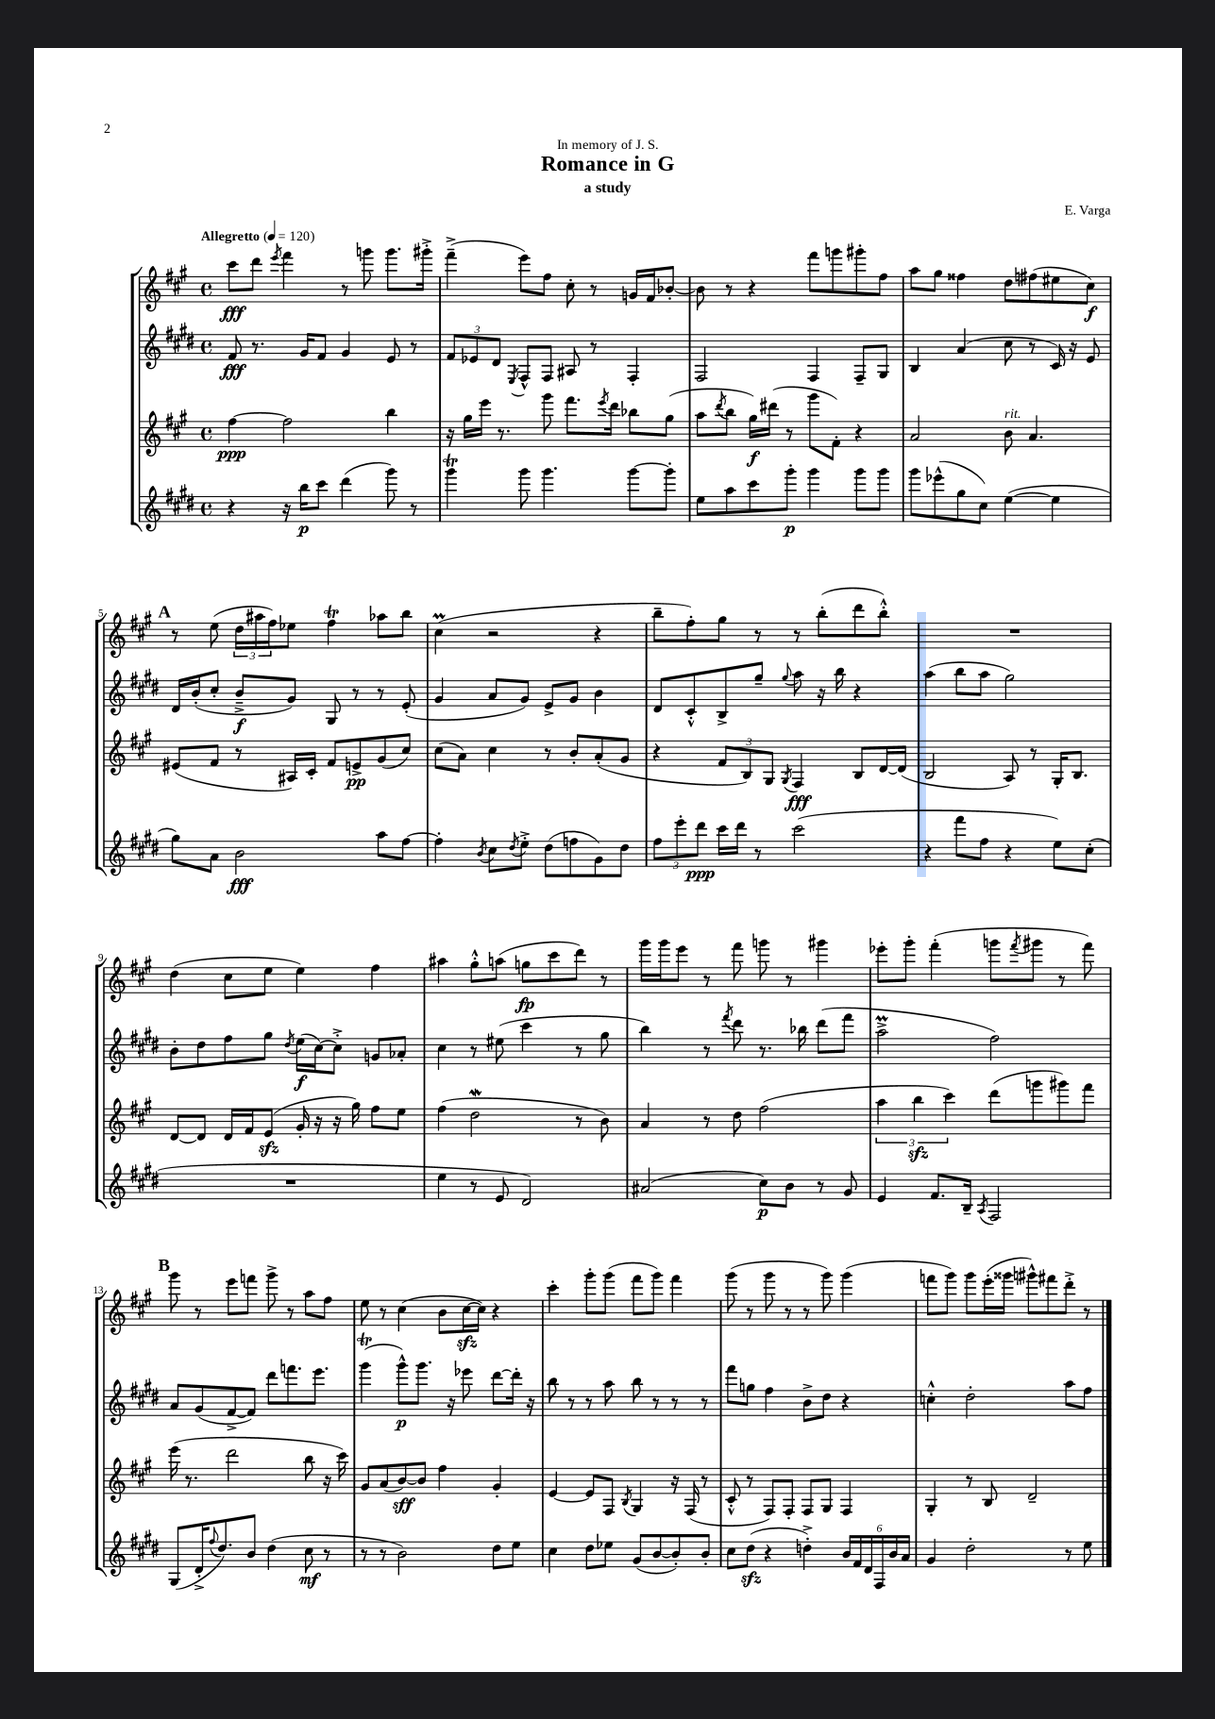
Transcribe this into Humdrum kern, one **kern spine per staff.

**kern	**kern	**kern	**kern
*staff4	*staff3	*staff2	*staff1
*clefG2	*clefG2	*clefG2	*clefG2
*k[f#c#g#d#]	*k[f#c#g#]	*k[f#c#g#d#]	*k[f#c#g#]
*M4/4	*M4/4	*M4/4	*M4/4
*met(c)	*met(c)	*met(c)	*met(c)
*MM120	*MM120	*MM120	*MM120
4r	[4ff#	8f#	8ccc#
.	.	8.r	8ddd
.	.	.	8qeee
16r	2ff#]	.	4fff#
16bb	.	16g#	.
8ccc#	.	8f#	.
(4ddd#	.	4g#	8r
.	.	.	8ggg
8ggg#)	4bb	8e	8.ggg
8r	.	8r	.
.	.	.	16ggg#'^
=	=	=	=
4ggg#	16r	12f#	(4fff#~^
.	16gg#	.	.
.	.	12e-	.
.	16eee	.	.
.	.	12d#	.
.	8.r	.	.
.	.	8qE	.
8ggg#	.	8F#^^	8eee)
4.ggg#	8ggg#	8F#	8ff#
.	8.fff#	8A#	8cc#'
.	.	8r	8r
.	8qeee	.	.
.	16ddd	.	.
[8ggg#	8bb-	4F#'	16g
.	.	.	16f#
8ggg#']	(8gg#	.	[8b-'
=	=	=	=
8ee	8aa	2F#	8b-]
.	8qddd	.	.
8aa	8bb	.	8r
8ccc#	16gg#)	.	4r
.	(16ddd#	.	.
8ggg#'	8r	.	.
4ggg#	8ggg#	4F#	8fff#
.	8f#')	.	8ggg
8ggg#	4r	8F#~	8ggg#'
8ggg#	.	8G#	8ff#
=	=	=	=
8ggg#	2a	4B	8aa
(8eee-^^	.	.	8gg#
8gg#	.	(4a	4ff##
8cc#)	.	.	.
([4ee	8b	8cc#	8dd
.	4.a	8r	(8ff#
4ee]	.	16c#)	8ee#
.	.	16r	.
.	.	8e	8cc#)
=	=	=	=
8gg#)	(8e#	16d#	8r
.	.	(16b'	.
8a	8f#	8cc#'	(8ee
2b	8r	8b~^	24dd
.	.	.	24aa#
.	.	.	24ff#)
.	16A#)	8g#)	8ee-
.	16c#'	.	.
.	8f#	8G#	4ff#
.	8e^	8r	.
8aa	(8g#	8r	8aa-
[8ff#	8cc#)	(8e'	8bb
=	=	=	=
4ff#']	(8cc#	4g#	(4cc#
.	8a)	.	.
8qb	.	.	.
8cc#	4cc#	8a	2r
8qdd#	.	.	.
8ee'^	.	8g#)	.
(8dd#	8r	8e^	.
8ff	8b'	8g#	.
8g#)	(8a'	4b	4r
8dd#	8g#	.	.
=	=	=	=
12ff#	4r	8d#	8bb~
12eee'	.	.	.
.	.	8c#'^^	8ff#')
12ddd#	.	.	.
16ccc#	12f#	8B^	8gg#
16ddd#	.	.	.
.	12B)	.	.
8r	.	8gg#~	8r
.	12G#	.	.
.	8qG#	8qqgg#	.
(2ccc#	4F#	8aa	8r
.	.	16r	(8bb'
.	.	16bb	.
.	8B	4r	8ddd
.	[16d	.	8bb'^^)
.	(16d]	.	.
=	=	=	=
4r	2B	(4aa	1r
8fff#	.	8bb	.
8ff#	.	8aa	.
4r	8A)	2gg#)	.
.	8r	.	.
8ee)	16G#'	.	.
.	8.B	.	.
(8cc#'	.	.	.
=	=	=	=
1r	[8d	8b'	(4dd
.	8d]	8dd#	.
.	16d	8ff#	8cc#
.	16f#	.	.
.	(8e	8gg#	8ee
.	.	8qdd#	.
.	16g#'	(16ee	4ee)
.	16r	[16cc#)	.
.	16r	8cc#'^]	.
.	16gg#)	.	.
.	8ff#	8g	4ff#
.	8ee	8a-'	.
=	=	=	=
4ee	(4ff#	4cc#	4aa#
8r	2dd	8r	8gg#'^^
8e	.	(8ee#	(8aa
2d#)	.	4ccc#	8gg
.	.	.	8ccc#
.	8r	8r	8ddd)
.	8b)	8gg#	8r
=	=	=	=
(2a#	4a	4bb)	16ggg#
.	.	.	16ggg#
.	.	.	8eee
.	8r	8r	8r
.	.	8qfff#	.
.	8dd	8ddd#	8fff#
8cc#)	(2ff#	8.r	8ggg
8b	.	.	8r
.	.	16bb-	.
8r	.	(8ddd#	4ggg#
8g#	.	8fff#	.
=	=	=	=
4e	6aa	2aa^	8eee-'
.	.	.	8ggg#'
.	6bb	.	.
8.f#	.	.	(4fff#'
.	6ccc#)	.	.
16B~	.	.	.
8qA	.	.	.
2F#	(8ddd	2ff#)	8ggg
.	.	.	8qfff#
.	8ggg	.	8ggg#
.	8ggg#)	.	8r
.	8fff#	.	8fff#)
=	=	=	=
(8G#	(16eee	8a	8ggg#
.	8.r	.	.
16d#'^	.	(8g#	8r
8qqff#	.	.	.
8.dd#)	.	.	.
.	2ddd	[8f#^	8eee
8b	.	8f#])	8fff
(4dd#	.	8ddd#	8ggg#^
.	.	8.fff	8r
8cc#	8bb	.	8aa
.	.	8.eee	.
8r	16r	.	8ff#
.	16ccc#)	.	.
=	=	=	=
8r	8g#	(4ggg#	8ee
8r	(8a	.	8r
2b)	[8b)	8ggg#^^)	(4cc#
.	8b]	8.ggg#	.
.	4ff#	.	8b
.	.	16r	.
.	.	8eee-	[16cc#
.	.	.	16cc#])
8dd#	4g#'	[8ddd#	4r
8ee	.	16ddd#']	.
.	.	16r	.
=	=	=	=
4cc#	[4e	8bb	4ccc#'
.	.	8r	.
8dd#	8e]	8r	8ggg#'
8ee-	8F#	8aa	(8ggg#
.	8qB	.	.
(8g#	4G#	8bb	8fff#
[8b	.	8r	8ggg#)
8b'])	16r	8r	4fff#
.	(16F#	.	.
8b'	8r	8r	.
=	=	=	=
8cc#	8c#'^^	8fff#	(8ggg#
(8dd#	8r	8gg	8r
4r	8F#)	4ff#	8ggg#
.	8F#'	.	8r
4dd'^)	8F#	8b^	8r
.	8G#	8dd#	8ggg#)
24b	4F#	4r	(4ggg#
24f#	.	.	.
24d#	.	.	.
24F#	.	.	.
24b	.	.	.
24a	.	.	.
=	=	=	=
4g#	4G#'	4cc'^^	8fff
.	.	.	8ggg#)
2dd#'	8r	2dd#'	8ggg#
.	8B	.	(16eee'
.	.	.	16ggg##
.	2d~	.	8ggg#^^)
.	.	.	8fff#
8r	.	8aa	8ddd'^
8ee	.	8ff#	8r
==	==	==	==
*-	*-	*-	*-
